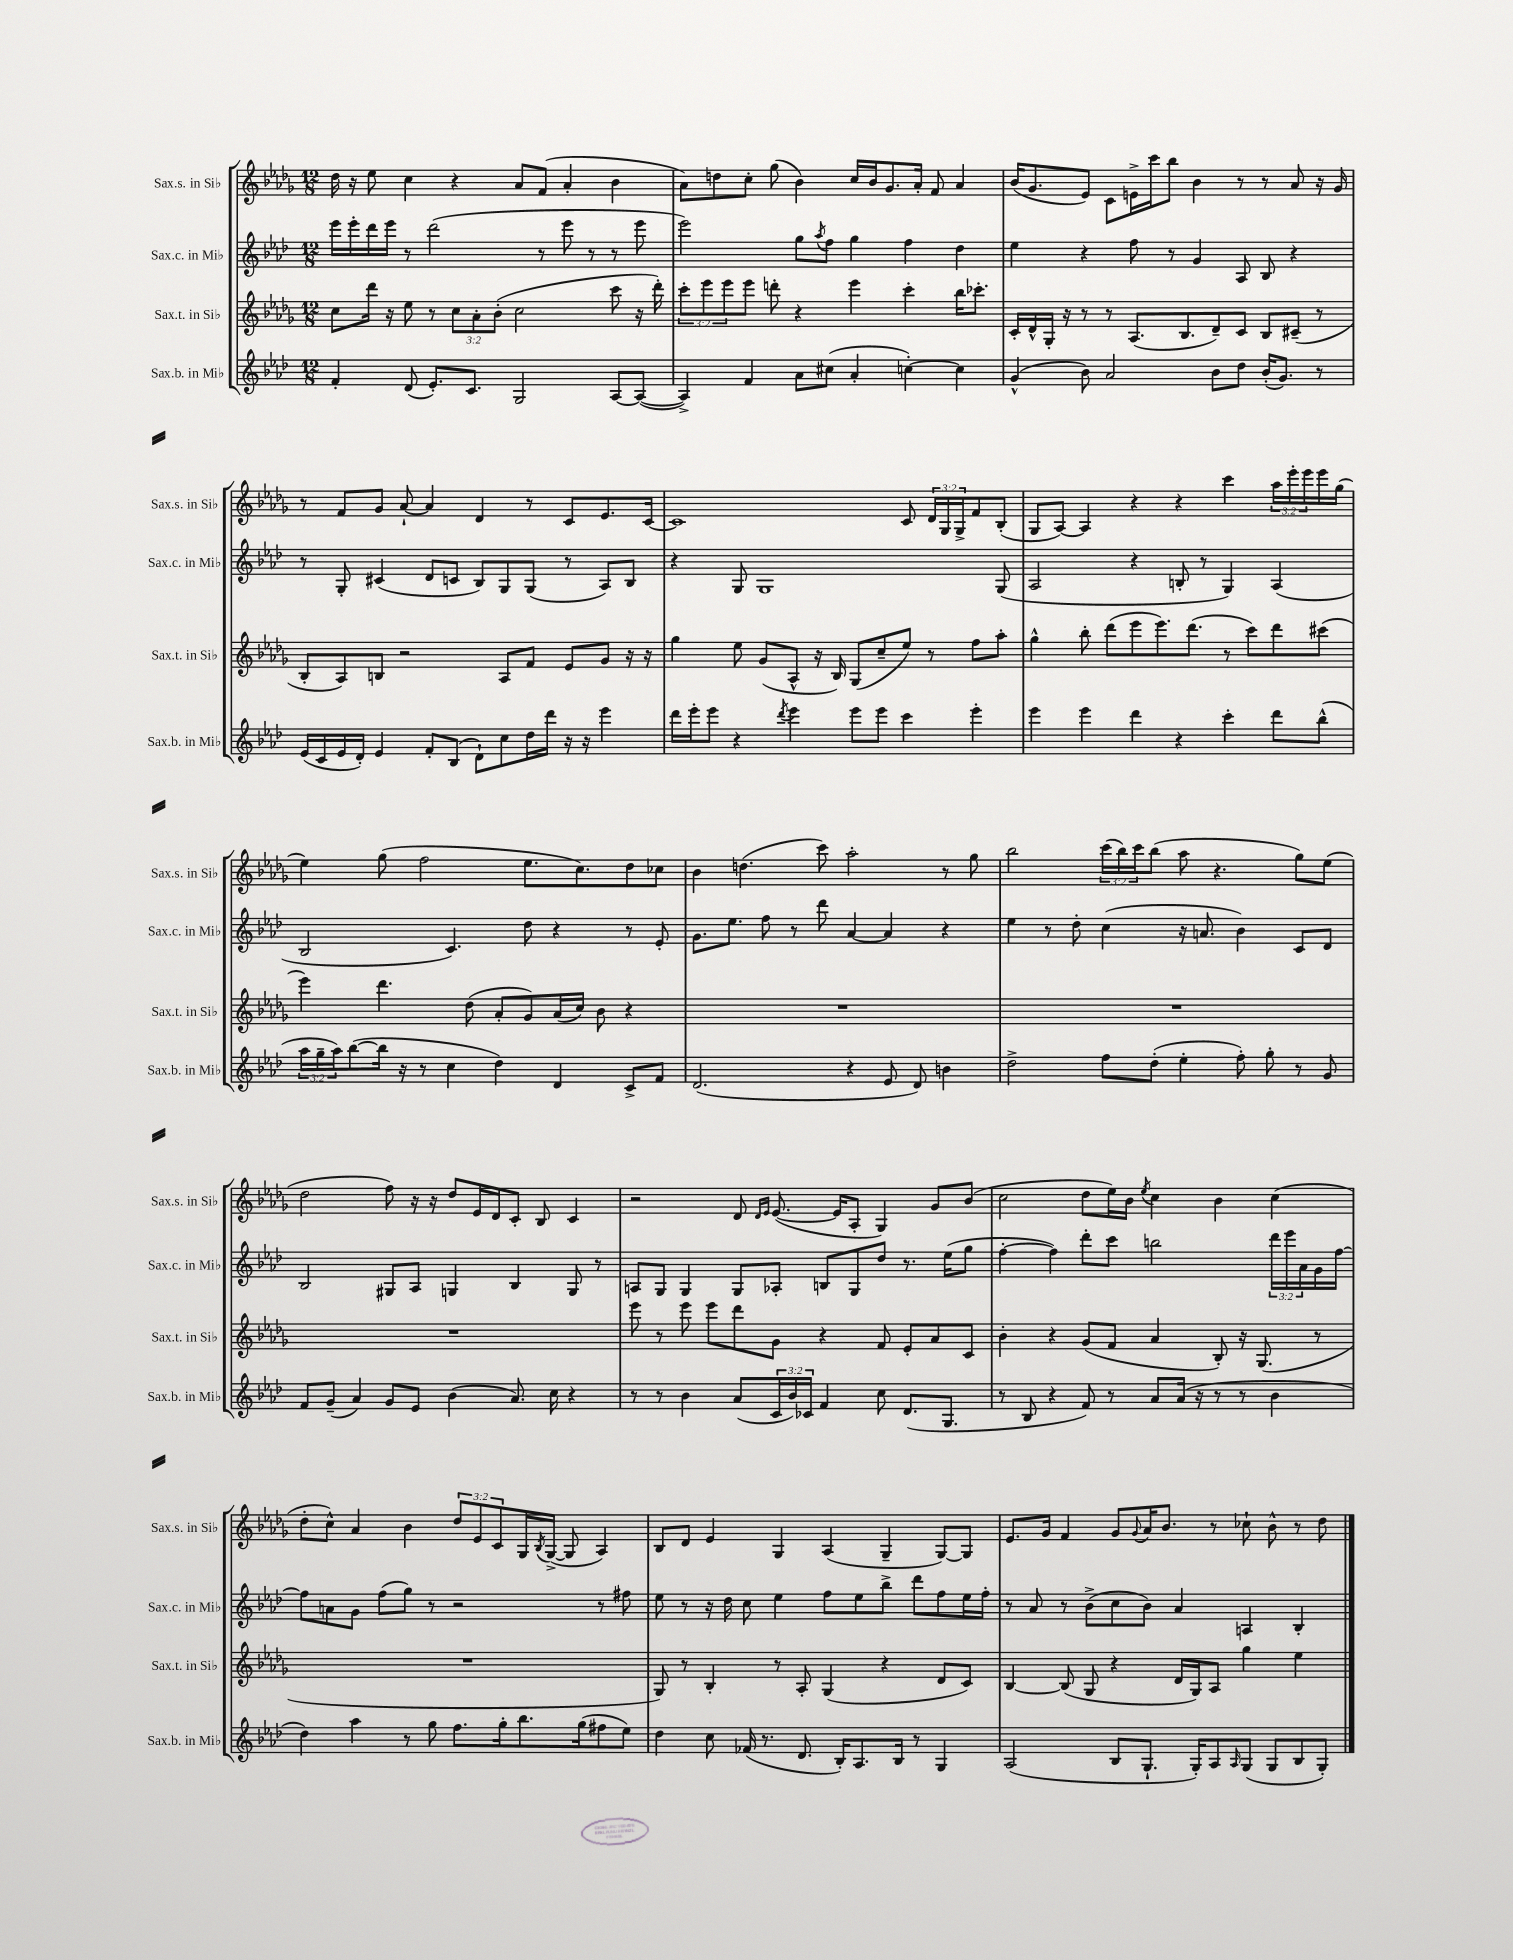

**kern	**kern	**kern	**kern
*staff4	*staff3	*staff2	*staff1
*clefG2	*clefG2	*clefG2	*clefG2
*k[b-e-a-d-]	*k[b-e-a-d-g-]	*k[b-e-a-d-]	*k[b-e-a-d-g-]
*M12/8	*M12/8	*M12/8	*M12/8
4f'/	8cc\L	16eee-\LL	16dd-\
.	.	16eee-'\	16r
.	16ddd-\Jk	16ddd-\	8ee-\
.	16r	16eee-\JJ	.
(8d-/	8ee-\	8r	4cc\
8.e-'/L)	8r	(2ddd-\	.
.	12cc\L	.	4r
8.c/J	.	.	.
.	12a-'\	.	.
.	(12b-'\J	.	.
2G/	2cc\	.	8a-/L
.	.	8r	(8f/J
.	.	8eee-\	4a-'/
.	.	8r	.
[8A-/L	8ccc\	8r	4b-\
(8A-/_J	16r	8eee-\	.
.	16ddd-'\)	.	.
=	=	=	=
4A-^/])	12ccc'\L	2eee-\)	8a-\L)
.	12eee-\	.	.
.	.	.	8dd\
.	12eee-\	.	.
4f/	8eee-\J	.	8cc'\J
.	8ddd'\	.	(8gg-\
8a-\L	4r	8gg\L	4b-\)
.	.	8qaa-/	.
(8cc#\J	.	8ff\J	.
4a-'/	4eee-\	4gg\	16cc/LL
.	.	.	16b-/J
.	.	.	8.g-/
[4cc'\)	4ccc'\	4ff\	.
.	.	.	16a-'/Jk
.	.	.	8f/
4cc\]	16bb-\LK	4dd-\	4a-/
.	8.ccc-'\J	.	.
=	=	=	=
(4g^^/	16c'/LL	4ee-\	(16b-/LK
.	16d-^^/	.	8.g-/
.	16G-'/JJ	.	.
.	16r	.	.
8b-\)	8r	4r	8e-/J)
2a-/	8r	.	8c\L
.	(8.A-/L	8ff\	16e^\L
.	.	.	16ccc\J
.	.	8r	8bb-\J
.	8.B-/	.	.
.	.	4g/	4b-\
8b-\L	8d-~/)	.	.
8dd-\J	8c/J	8A-/	8r
(16b-'/LK	8B-/L	8B-/	8r
8.g/J)	.	.	.
.	(8c#~/J	4r	8a-/
8r	8r	.	16r
.	.	.	16g-/
=	=	=	=
(16e-/LL	8B-'/L	8r	8r
16c/	.	.	.
16e-/	8A-/)	8G'/	8f/L
16d-'/JJ)	.	.	.
4e-/	8B/J	(4c#/	8g-/J
.	2r	.	[8a-`/
8f'/L	.	8d-/L	4a-/]
(8B-/J	.	8c/J	.
8d-`\L)	.	8B-/L)	4d-/
8cc\	8A-/L	8G/	.
16dd-\L	8f/J	(8G/J	8r
16ddd-\JJ	.	.	.
16r	8e-/L	8r	8c/L
16r	.	.	.
4eee-\	8g-/J	8A-/L)	8.e-/
.	16r	8B-/J	.
.	16r	.	[16c/Jk
=	=	=	=
16ddd-\LL	4gg-\	4r	1c]
16eee-'\J	.	.	.
8eee-\J	.	.	.
4r	8ee-\	8G/	.
.	(8g-/L	1G	.
8qddd-/	.	.	.
4eee-\	8A-^^/J	.	.
.	16r	.	.
.	16B-/)	.	.
8eee-\L	(8G-/L	.	.
8eee-\J	8cc~/	.	.
4ccc\	8ee-/J)	.	8c/
.	8r	.	24d-/LL
.	.	.	24G-/
.	.	.	24G-^/J
4eee-'\	8ff\L	.	8f/
.	8aa-'\J	(8G/	(8B-'/J
=	=	=	=
4eee-\	4gg-^^\	2A-/	8G-/L
.	.	.	[8A-/J)
4eee-\	8bb-'\	.	4A-/]
.	(8ddd-\L	.	.
4ddd-\	8eee-\	4r	4r
.	8.eee-\)	.	.
4r	.	8B'/	4r
.	(8.ddd-\J	.	.
.	.	8r	.
4ccc'\	8r	4G/)	4ccc\
.	8ccc\L)	.	.
8ddd-\L	8ddd-\	(4A-/	24aa-\LL
.	.	.	24eee-'\
.	.	.	24eee-\
(8bb-^^\J	(8ccc#\J	.	16eee-\
.	.	.	(16gg-\JJ
=	=	=	=
24aa-\LL	4eee-\)	2B-/	4ee-\)
24gg~\	.	.	.
24aa-\J)	.	.	.
([8bb-\	.	.	.
16bb-\]Jk	4.ddd-\	.	(8gg-\
16r	.	.	.
8r	.	.	2ff\
4cc\	.	4.c/)	.
.	(8dd-\	.	.
4dd-\)	8a-'/L	.	.
.	8g-/)	8dd-\	8.ee-\L
4d-/	(16a-/L	4r	.
.	16cc/JJ)	.	8.cc\)
.	8b-\	.	.
8c^/L	4r	8r	8dd-\
8f/J	.	8e-'/	8cc-\J
=	=	=	=
(2.d-/	1.r	8.g\L	4b-\
.	.	8.ee-\J	.
.	.	.	(4.dd\
.	.	8ff\	.
.	.	8r	.
.	.	8ddd-\	8ccc\)
4r	.	[4a-/	2aa-'\
8e-/	.	4a-/]	.
8d-/)	.	.	.
4b\	.	4r	8r
.	.	.	8gg-\
=	=	=	=
2dd-^\	1.r	4ee-\	2bb-\
.	.	8r	.
.	.	8dd-'\	.
8ff\L	.	(4cc\	(24ccc\LL
.	.	.	24bb-\)
.	.	.	24ccc\J
(8dd-'\J	.	.	(8bb-\J
4ee-'\	.	16r	8aa-\
.	.	8.a/	.
.	.	.	4.r
8ff'\)	.	4b-\)	.
8gg'\	.	.	.
8r	.	8c/L	8gg-\L)
8g/	.	8d-/J	(8ee-\J
=	=	=	=
8f/L	1.r	2B-/	2dd-\
(8g~/J	.	.	.
4a-/)	.	.	.
8g/L	.	8G#/L	8ff\)
8e-/J	.	8A-/J	16r
.	.	.	16r
(4b-\	.	4G/	8dd-/L
.	.	.	16e-/L
.	.	.	16d-/J
8.a-/)	.	4B-/	8c'/J
.	.	.	8B-/
16cc\	.	.	.
4r	.	8G/	4c/
.	.	8r	.
=	=	=	=
8r	8eee-\	8A/L	2r
8r	8r	8G/J	.
4b-\	8eee-\	4G/	.
.	8eee-\L	.	.
(8a-/L	8ddd-\	8G/L	8d-/
.	.	.	16qqd-/LL
.	.	.	16qqe-/JJ
24c/L	8g-\J	8A-'/J	([8.e-/
24b-/)	.	.	.
24c-/JJ	.	.	.
4f/	4r	8B/L	.
.	.	.	16e-/]LK
.	.	8G/	8A-'/J
8cc\	8f/	8dd-/J	4G-/)
(8.d-/L	8e-'/L	8.r	.
.	8a-/	.	8g-/L
8.G/J	.	(16ee-\LK	.
.	8c/J	8gg\J	(8b-/J
=	=	=	=
8r	4b-'\	[4ff'\	2cc\
8B-/	.	.	.
4r	4r	4ff\])	.
8f/)	(8g-/L	8ddd-'\L	8dd-\L
8r	8f/J	8ccc\J	16ee-\L)
.	.	.	16b-\JJ
.	.	.	8qee-/
8a-/L	4a-/	2bb\	4cc\
(16a-/Jk	.	.	.
16r	.	.	.
8r	8B-'/)	.	4b-\
8r	16r	.	.
.	(8.G-/	.	.
4b-\	.	24ddd-\LL	(4cc\
.	.	24eee-\	.
.	.	24a-\	.
.	8r	16g\	.
.	.	[16ff\JJ	.
=	=	=	=
4dd-\)	1.r	8ff\]L	8dd-'\L
.	.	8a\	8cc^^\J)
4aa-\	.	8g\J	4a-/
.	.	(8ff\L	.
8r	.	8gg\J)	4b-\
8gg\	.	8r	.
8.ff\L	.	2r	12dd-/L
.	.	.	12e-/
.	.	.	12c/
16gg'\k	.	.	.
8.bb-\	.	.	16G-/L
.	.	.	8qB-/
.	.	.	([16G-^/JJ
.	.	.	8G-/]
(16gg\k	.	.	.
8ff#\	.	8r	4A-/)
8ee-\J)	.	8ff#\	.
=	=	=	=
4dd-\	8G-/)	8ee-\	8B-/L
.	8r	8r	8d-/J
8cc\	4B-'/	16r	4e-/
.	.	16dd-\	.
(16f-/	.	8cc\	.
8.r	.	.	.
.	8r	4ee-\	4G-/
8.d-/	8A-'/	.	.
.	(4G-/	8ff\L	(4A-/
16B-'/LK)	.	.	.
8.A-/	.	8ee-\	.
.	4r	8bb-^\J	4G-~/
16B-/Jk	.	.	.
8r	.	8ddd-\L	.
4G/	8d-/L	8ff\	[8G-/L)
.	8c/J)	16ee-\L	8G-/]J
.	.	16ff'\JJ	.
=	=	=	=
(2A-/	[4B-/	8r	8.e-/L
.	.	8a-/	.
.	.	.	16g-/Jk
.	(8B-/]	8r	4f/
.	8G-/	(8b-^\L	.
8B-/L	4r	8cc\	8g-/L
.	.	.	8qqg-/
8.G`/J	.	8b-\J)	16a-/K
.	.	.	8.b-/J
.	16d-/LL	4a-/	.
16G'/LK)	16G-/J)	.	.
8A-/	8A-/J	.	8r
16qqA-/	.	.	.
(8G/J	4gg-\	4A/	8cc-`\
8G/L	.	.	8b-^^\
8B-/	4ee-\	4B-'/	8r
8G'/J)	.	.	8dd-\
==	==	==	==
*-	*-	*-	*-
